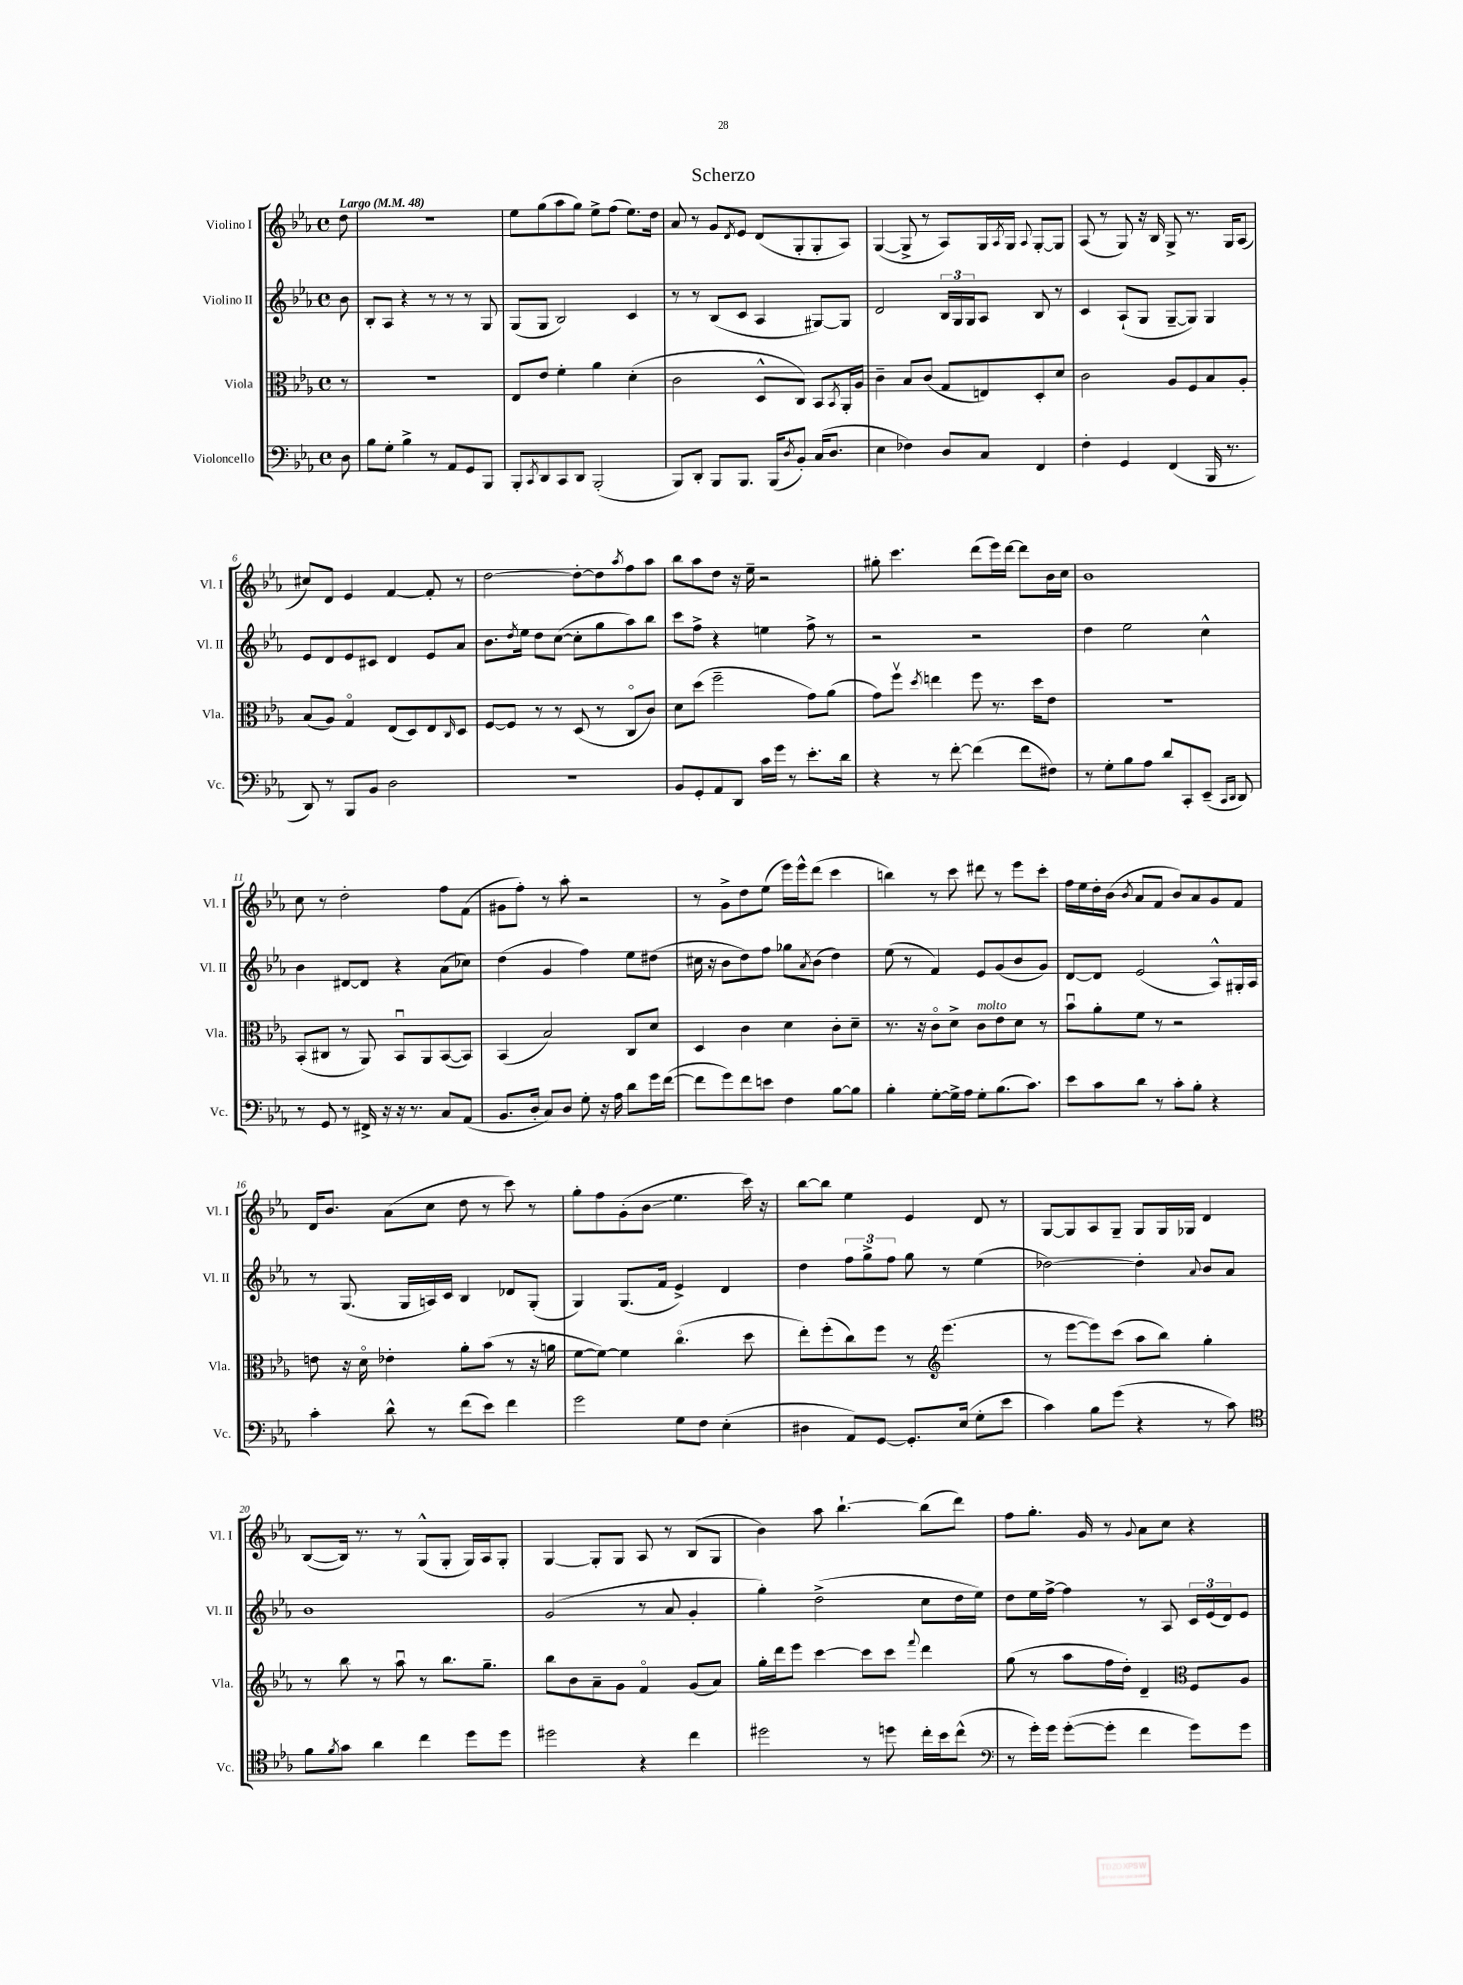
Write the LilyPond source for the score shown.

\header { title = "Scherzo" }
<<
\new StaffGroup <<
\new Staff = "s0" \with { instrumentName = "Violino I" shortInstrumentName = "Vl. I" } {
    \clef treble \key ees \major \defaultTimeSignature \time 4/4 \partial 8 \tempo "Largo" 4 = 48
    d''8 |
    R1 |
    ees''8 g''8( aes''8 g''8) ees''8-> f''8( ees''8.) d''16 |
    aes'8 r8 g'8 \acciaccatura { d'8 } ees'8 d'8( g8-. g8-. aes8) |
    g4~( g8-> r8 aes8) g16 \acciaccatura { aes8 } g16 \appoggiatura { aes8 } g8~-. g8 |
    aes8( r8 g8) r16 bes16 g8-> r8. g16 aes8( |
    cis''8) d'8 ees'4 f'4~ f'8-. r8 |
    d''2~ d''8~-. d''8 \acciaccatura { aes''8 } f''8 aes''8 |
    bes''8 aes''8 d''8 r16 ees''16-- r2 |
    gis''8-. c'''4. d'''8( ees'''16) d'''16~ d'''8 bes'16 c''16 |
    bes'1 |
    c''8 r8 d''2-. f''8 f'8( |
    gis'8 f''8-.) r8 aes''8-. r2 |
    r8 g'8-> d''8 ees''8( ees'''16) ees'''16-^ d'''8( c'''4 |
    b''4) r8 c'''8 dis'''8 r8 ees'''8 c'''8-. |
    f''16 ees''16 d''16-. bes'16( \acciaccatura { bes'8 } aes'8 f'8 bes'8) aes'8 g'8 f'8 |
    d'16 bes'8. aes'8( c''8 d''8 r8 c'''8) r8 |
    g''8-. f''8 g'8-.( bes'8\glissando ees''4. c'''16) r16 |
    bes''8~ bes''8 ees''4 ees'4 d'8 r8 |
    g8~ g8 aes8 g8-- g8 g16 ges16 d'4 |
    bes8~( bes16) r8. r8 g8-^( g8-. g16) aes16 g8-. |
    g4~ g8-. g8 aes8 r8 bes8( g8 |
    bes'4) aes''8 bes''4.~-! bes''8( d'''8) |
    f''8 g''8.-. g'16 r8 \appoggiatura { g'8 } aes'8 c''8 r4 \bar "|." |
}
\new Staff = "s1" \with { instrumentName = "Violino II" shortInstrumentName = "Vl. II" } {
    \clef treble \key ees \major \defaultTimeSignature \time 4/4 \partial 8
    bes'8 |
    bes8-. aes8 r4 r8 r8 r8 g8 |
    g8( g8 bes2) c'4 |
    r8 r8 bes8( c'8 aes4 gis8~) gis8 |
    d'2 \tuplet 3/2 { bes16 g16 g16 } aes8 bes8 r8 |
    c'4 aes8-!( g8 g8~-- g8) g4 |
    ees'8 d'8 ees'8 cis'8 d'4 ees'8 aes'8 |
    bes'8. \acciaccatura { d''8 } ees''16 d''8 c''8~( c''8-. g''8 aes''8) bes''8 |
    c'''8 f''8-> r4 e''4 f''8-> r8 |
    r2 r2 |
    d''4 ees''2 c''4-^ |
    bes'4 dis'8~ dis'8 r4 aes'8( ces''8) |
    d''4( g'4 f''4) ees''8 dis''8( |
    cis''16 r16 bes'8 d''8) f''8 ges''8 \acciaccatura { aes'8 } bes'8( d''4) |
    ees''8( r8 f'4) ees'8 g'8( bes'8 g'8) |
    d'8~ d'8 ees'2( aes8-^) gis16-. aes16 |
    r8 g8.( g16 a16) c'16 bes4 des'8 g8-.( |
    g4) g8.( f'16 ees'4->) d'4 |
    d''4 \tuplet 3/2 { f''8 g''8-> f''8 } g''8 r8 ees''4( |
    des''2~) des''4-. \appoggiatura { aes'8 } bes'8 aes'8 |
    bes'1 |
    g'2( r8 aes'8 g'4-. |
    g''4-.) d''2->( c''8 d''16 ees''16) |
    d''8 ees''16 f''16~-> f''4 r8 aes8 \tuplet 3/2 { c'16 ees'16( d'16) } ees'8 \bar "|." |
}
\new Staff = "s2" \with { instrumentName = "Viola" shortInstrumentName = "Vla." } {
    \clef alto \key ees \major \defaultTimeSignature \time 4/4 \partial 8
    r8 |
    R1 |
    ees8 ees'8 f'4-. aes'4 d'4-.( |
    c'2 d8-^ c8) bes,8 \acciaccatura { bes,8 } aes,16-. aes16 |
    c'4-- bes8 c'8( g8 e8) d8-. d'8 |
    c'2 aes8 f8 bes8 aes8-. |
    bes8( aes8) g4\flageolet ees8( d8) ees8 \grace { c16 } d8 |
    f8~ f8 r8 r8 d8( r8 c8\flageolet c'8) |
    d'8 d''8( f''2-- g'8) aes'8( |
    g'8) f''8\upbow \acciaccatura { d''8 } e''4 f''8 r8. d''16 ees'8 |
    R1 |
    bes,8-.( cis8 r8 aes,8) bes,8\downbow aes,8 bes,8~( bes,8) |
    bes,4( bes2) c8 d'8 |
    d4 c'4 d'4 c'8-. d'8-- |
    r8. r16 c'8\flageolet d'8-> c'8^\markup { \italic "molto" } ees'8 d'8 r8 |
    bes'8\downbow aes'8-. f'8 r8 r2 |
    e'8 r16 d'16\flageolet ees'4-. aes'8-. bes'8( r8 r16 a'16 |
    f'8~ f'8~) f'4 c''4.\flageolet( d''8 |
    ees''8-.) f''8-.( c''8) f''8 r8 \clef treble ees'''4.( |
    r8 ees'''8~ ees'''8) c'''8( aes''8 bes''8) g''4-. |
    r8 bes''8 r8 aes''8\downbow r8 bes''8. g''8.-- |
    bes''8 bes'8 aes'8-- g'8 f'4\flageolet g'8( aes'8) |
    g''16-. d'''16 ees'''8 c'''4~ c'''8 c'''8 \appoggiatura { f'''8 } d'''4 |
    g''8( r8 aes''8 f''16 d''16-.) d'4-- \clef alto f8 aes8 \bar "|." |
}
\new Staff = "s3" \with { instrumentName = "Violoncello" shortInstrumentName = "Vc." } {
    \clef bass \key ees \major \defaultTimeSignature \time 4/4 \partial 8
    d8 |
    bes8 g8-. bes4-> r8 aes,8 g,8 bes,,8 |
    bes,,8-. \acciaccatura { c,8 } d,8 c,8 d,8 bes,,2-.( |
    bes,,8) d,8-. bes,,8 bes,,8. bes,,16( \acciaccatura { d8 } bes,8-.) c16( d8. |
    ees4 fes4) d8 c8 f,4 |
    f4-. g,4 f,4( bes,,16 r8. |
    d,8) r8 bes,,8 bes,8 d2 |
    R1 |
    bes,8 g,8-. aes,8 d,8 c'16 g'16 r8 ees'8.-. d'16 |
    r4 r8 f'8~-. f'4( f'8 fis8) |
    r8 g8-. bes8 aes8 d'8 c,8-. ees,8--( \grace { c,16 d,16 } d,8) |
    r8 g,8 r8 fis,16-> r16 r16 r8. c8 aes,8( |
    bes,8. d16-. c8) d8 g8-. r16 aes16 d'8 g'16 f'16~( |
    f'8 g'8) f'8 e'8 f4 bes8~ bes8 |
    bes4-. g8~-. g16-> aes16 g8-. bes8.( c'8.) |
    ees'8 c'8 d'8 r8 c'8-. bes8-. r4 |
    c'4-. d'8-^ r8 f'8( ees'8) f'4 |
    g'2 g8 f8 ees4-.( |
    dis4 aes,8) g,8~ g,8.-. ees16( g8-. ees'8 |
    c'4) bes8 g'8( r4 r8 c'8) |
    \clef tenor f'8 \acciaccatura { f'8 } g'8 aes'4 c''4 d''8 d''8 |
    dis''2 r4 c''4 |
    dis''2 r8 d''8 c''16-. bes'16 c''8-^( |
    \clef bass r8 g'16-.) g'16 g'8~-.( g'8-. f'4 g'8) g'8 \bar "|." |
}
>>
>>
